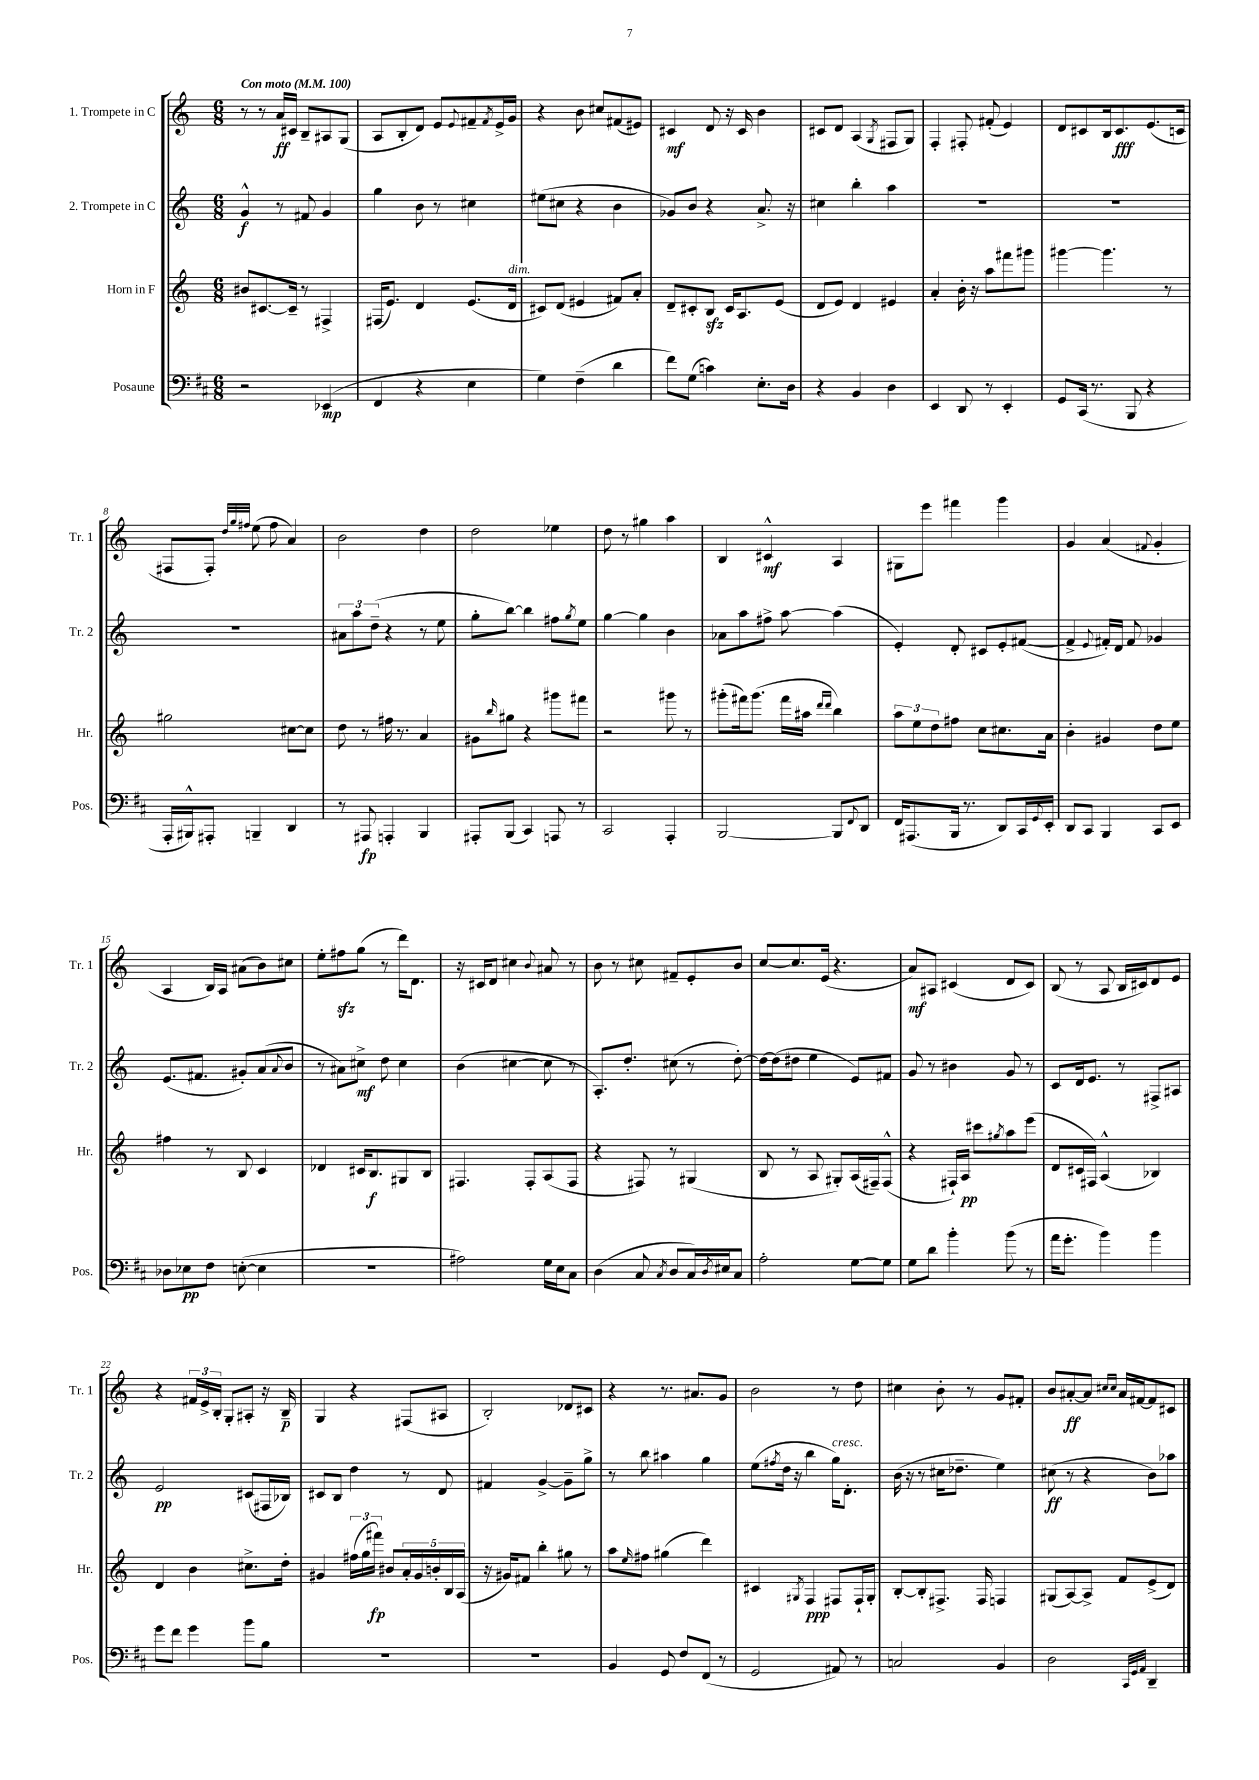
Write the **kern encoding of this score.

**kern	**kern	**kern	**kern
*staff4	*staff3	*staff2	*staff1
*clefF4	*clefG2	*clefG2	*clefG2
*k[f#c#]	*k[]	*k[]	*k[]
*M6/8	*M6/8	*M6/8	*M6/8
*MM100	*MM100	*MM100	*MM100
2r	8b#/L	4g^^/	8r
.	[8.c#/	.	8r
.	.	8r	16a/LL
.	16c#~/]Jk	.	16c#/JJ
.	8r	8f#/	8B~/L
(4EE-/	4F#^/	4g/	8A#/
.	.	.	(8G/J
=	=	=	=
4FF#/	(16F#/LK	4gg\	8A/L
.	8.e/J)	.	.
.	.	.	8B'/
4r	4d/	8b\	8d/J)
.	.	8r	8e/L
.	.	.	8qqe/
4E\	(8.e/L	4cc#\	8f#~/
.	.	.	8qf#/
.	.	.	16e^/L
.	16d/Jk	.	16g/JJ
=	=	=	=
4G\)	8c#/L)	(8ee#\L	4r
.	(8d/J	8cc#\J	.
(4F#~\	4e#/	4r	8b\
.	.	.	8cc#/L
4d\	8f#/L)	4b\	(8f#/
.	8a'/J	.	8e#/J)
=	=	=	=
8f#\L)	8d~/L	8g-/L)	4c#/
(8G\J	8c#'/	8b/J	.
4c\)	8B/J	4r	8d/
.	16c#/LK	.	16r
.	8.A/	.	16c#/
8.E'\L	.	8.a^/	4b\
.	(8e/J	.	.
16D\Jk	.	16r	.
=	=	=	=
4r	8d/L	4cc#\	8c#/L
.	8e/J)	.	8d/J
4BB/	4d/	4bb'\	(4A/
.	.	.	8qG/
4D\	4e#/	4aa\	8F#/L
.	.	.	8G/J)
=	=	=	=
4EE/	4a'/	2.r	4F'/
8DD/	16b'\	.	8F#'/
.	16r	.	.
8r	8aa\L	.	(8f#'/
4EE'/	8fff#\	.	4e/)
.	8ggg#\J	.	.
=	=	=	=
8GG/L	[4ggg#\	2.r	8d/L
(16CC#/Jk	.	.	8c#/
8.r	.	.	.
.	4.ggg#\]	.	16B/k
.	.	.	8.c#/
8BBB/	.	.	.
4r	.	.	(8.e/
.	8r	.	.
.	.	.	16c/Jk
=	=	=	=
16AAA'/LL	2gg#\	2.r	8F#/L
16BBB#^^/J)	.	.	.
8AAA#'/J	.	.	8F#'/J)
.	.	.	32qqdd/LLL
.	.	.	32qqgg/
.	.	.	32qqff#/JJJ
4BBB~/	.	.	(8ee\
.	.	.	8ff#\
4DD/	[8cc#\L	.	4a/)
.	8cc#\]J	.	.
=	=	=	=
8r	8dd\	12a#\L	2b\
.	.	12aa\	.
8AAA#/	8r	.	.
.	.	(12dd~\J	.
4AAA'/	16ff#\	4r	.
.	8.r	.	.
4BBB/	4a/	8r	4dd\
.	.	8ee\	.
=	=	=	=
8AAA#'/L	8g#\L	8gg'\L	2dd\
.	16qqbb/	.	.
(8BBB/J	8gg#\J	[8bb\J)	.
4CC#/)	4r	4bb\]	.
8AAA/	8ggg#\L	8ff#\L	4ee-\
.	.	8qgg/	.
8r	8fff#\J	8ee\J	.
=	=	=	=
2CC#/	2r	[4gg\	8dd\
.	.	.	8r
.	.	4gg\]	4gg#\
4AAA'/	8ggg#\	4b\	4aa\
.	8r	.	.
=	=	=	=
[2BBB/	(8ggg#'\L	8a-\L	4B/
.	16fff#\k)	8aa\	.
.	(8.ggg#\J	.	.
.	.	8ff#^\J	4c#^^/
.	16fff#\LL	[8aa\	.
.	16aa#\JJ	.	.
.	16qqddd/LL	.	.
.	16qqddd/JJ	.	.
8BBB/]L	4bb\)	(4aa\]	4A/
8qqFF#/	.	.	.
8DD/J	.	.	.
=	=	=	=
16FF#/LK	12aa\L	4e'/)	8G#\L
(8.AAA#/	.	.	.
.	12ee\	.	.
.	.	.	8eee\J
.	12dd\	.	.
16BBB/Jk	8ff#\J	8d'/	4fff#\
8.r	.	.	.
.	8cc\L	8c#/L	.
8DD/L)	8.cc#\	8e'/	4ggg\
16CC#/L	.	([8f#/J	.
8qqGG/	.	.	.
16EE'/JJ	16a\Jk	.	.
=	=	=	=
8DD/L	4b'\	4f#^/]	4g/
8CC#/J	.	.	.
.	.	8qqe/	.
4BBB/	4g#/	16f#'/LL)	(4a/
.	.	16d/JJ	.
.	.	8f#/	.
.	.	.	8qqf#/
8CC#/L	8dd\L	4g-/	4g'/
8EE/J	8ee\J	.	.
=	=	=	=
8D-\L	4ff#\	(8.e/L	4A/
8E-\	.	.	.
.	.	8.f#/J	.
8F#\J	8r	.	16B/LL)
.	.	.	16A/JJ
([8E'\	8B/	8g#'/L)	(8a#\L
4E\]	4c/	(8a/	8b\)
.	.	8qqa/	.
.	.	8b/J	8cc#\J
=	=	=	=
2.r	4d-/	8r	8ee'\L
.	.	8a#\L)	8ff#\
.	16c#/LK	8cc#^\J	(8gg\J
.	8.B/	.	.
.	.	8dd\	8r
.	8G#/	4cc#\	16ddd\LK)
.	.	.	8.d\J
.	8B/J	.	.
=	=	=	=
2A#\)	4.F#/	(4b\	16r
.	.	.	16c#/LK
.	.	.	8d/J
.	.	[4cc#\	4cc#\
.	8F#'/L	.	.
.	.	.	8qqb/
16G\LL	(8A/	8cc#\]	8a#/
16E\J	.	.	.
8C#\J	8F#/J	8r	8r
=	=	=	=
(4D\	4r	8.A'/L)	8b\
.	.	.	8r
.	.	8.dd'/J	.
8C#/	8F#/)	.	8cc#\
8qC#/	.	.	.
8D/L	8r	(8cc#\	8f#~/L
16C#/L)	(4G#/	8r	8e'/
8qD/	.	.	.
16E#/J	.	.	.
8C#/J	.	[8dd'\)	8b/J
=	=	=	=
2A'\	8B/	16dd\_LL	[8cc/L
.	.	(16dd\]J	.
.	8r	8dd#\J	8.cc/]
.	8A/	4ee\	.
.	.	.	(16e/Jk
.	8G#'/L)	.	4.r
[8G\L	(16A/L	8e/L)	.
.	16F#~/J)	.	.
8G\]J	(8F#^^/J	8f#/J	.
=	=	=	=
8G\L	4r	8g/	8a/L)
8d\J	.	8r	8A#/J
4b'\	16F#`/LL)	4b#\	(4c#/
.	16A/JJ	.	.
.	8ccc#\L	.	.
.	8qgg#/	.	.
(8b\	8aa\	8g/	8d/L
8r	(8eee\J	8r	8c#/J)
=	=	=	=
16a\LK	8d/L	8c/L	(8B/
8.g'\J	.	.	.
.	16c#/L	16d/k	8r
.	16F#/JJ)	8.e/J	.
4b\)	(4A^^/	.	8A/
.	.	8r	16B/LL
.	.	.	16c#/J)
4b\	4B-/)	8F#^/L	8d/
.	.	8A#/J	8e/J
=	=	=	=
8g\L	4d/	2e/	4r
8f#\J	.	.	.
4g\	4b\	.	24f#/LL
.	.	.	24e^/
.	.	.	24B'/JJ
.	.	.	8G'/L
8b\L	8.cc#^\L	(8c#/L	8A#'/J
8B\J	.	16F#/L	16r
.	16dd'\Jk	16B-/JJ)	16B~/
=	=	=	=
2.r	4g#/	8c#/L	4G/
.	.	8B/J	.
.	(24ff#\LL	4dd\	4r
.	24gg\	.	.
.	24fff#\JJ)	.	.
.	8b#/L	.	.
.	20a'/L	8r	(8F#/L
.	20g#/	.	.
.	20b'/	.	.
.	.	8d/	8A#/J
.	20B/	.	.
.	(20A/JJ	.	.
=	=	=	=
2.r	16r	4f#/	2B'/)
.	16g#/LK)	.	.
.	8f#/J	.	.
.	4bb'\	[4g^/	.
.	8gg#\	8g~\]L	8d-/L
.	8r	8gg^\J	8c#/J
=	=	=	=
4BB/	8aa\L	8r	4r
.	16qqee/	.	.
.	8ff#\J	8bb\	.
8GG/	(4gg#\	4aa#\	8.r
8F#/L	.	.	.
.	.	.	8.a#/L
(8FF#/J	4ddd\)	4gg\	.
8r	.	.	8g/J
=	=	=	=
2GG/	4c#/	(8ee\L	2b\
.	.	8qff#/	.
.	.	16dd\Jk	.
.	.	16r	.
.	8qG#/	.	.
.	4F/	4bb\	.
8AA#/)	8F#/L	16gg\LK)	8r
.	.	8.d'\J	.
8r	16F#`/L	.	8dd\
.	16G#'/JJ	.	.
=	=	=	=
2C/	[8B'/L	(16b\	4cc#\
.	.	16r	.
.	8B'/]	8r	.
.	8.F#^/J	16cc#\LK	8b'\
.	.	8.dd-~\J	.
.	.	.	8r
.	16F#/	.	.
4BB/	4F/	4ee\)	8g/L
.	.	.	8f#'/J
=	=	=	=
2D\	(8G#/L	(8cc#\	8b/L
.	[8A/)	8r	[8a#'/
.	8A^/]J	4r	8a#/]J
.	.	.	16qqcc#/LL
.	.	.	16qqcc#/JJ
.	8f/L	.	16a#/LL
.	.	.	[16f#/J
32qqCC#/LLL	.	.	.
32qqGG/	.	.	.
32qqAA/JJJ	.	.	.
4DD~/	(8e^/	8b\L)	8f#/]
.	8d/J)	8aa-\J	8c#/J
==	==	==	==
*-	*-	*-	*-
